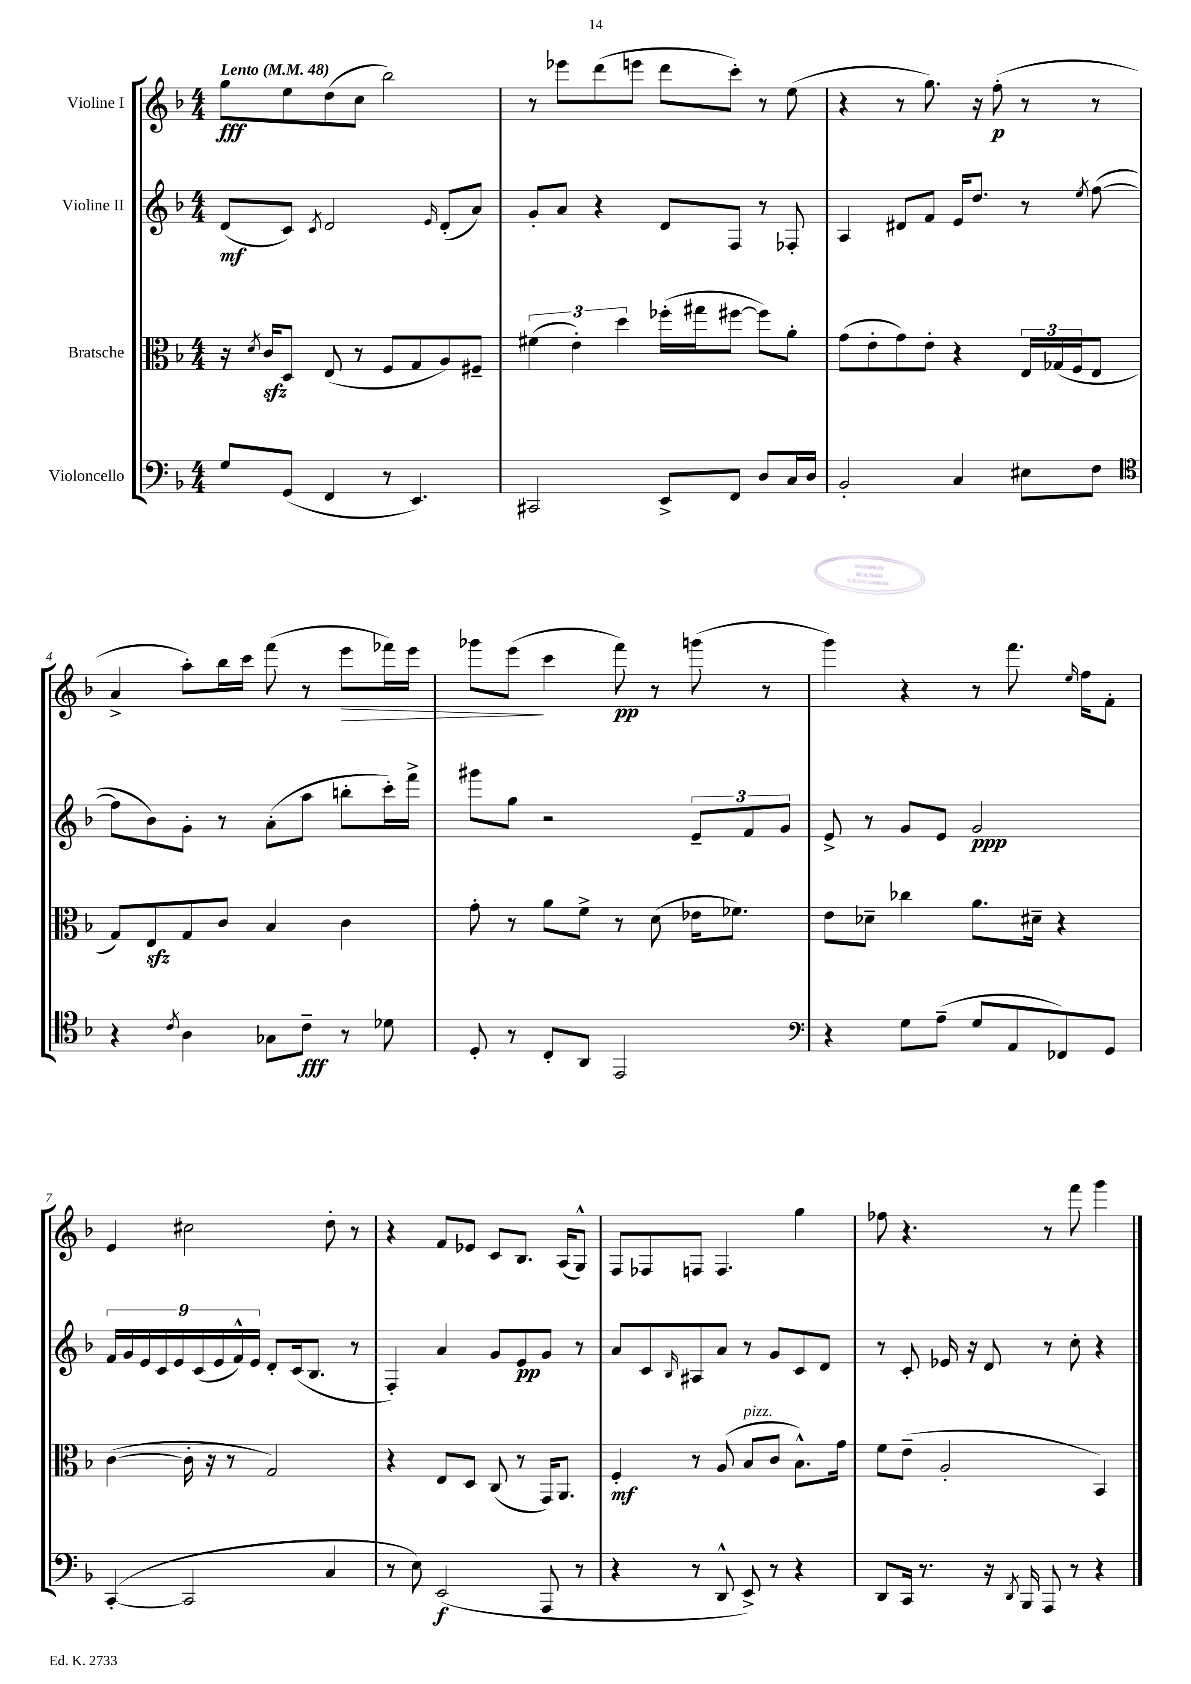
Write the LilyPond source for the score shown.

<<
\new StaffGroup <<
\new Staff = "s0" \with { instrumentName = "Violine I" } {
    \clef treble \key f \major \numericTimeSignature \time 4/4 \tempo "Lento" 4 = 48
    g''8\fff e''8 d''8( c''8 bes''2) |
    r8 ees'''8 d'''8( e'''8 d'''8 c'''8-.) r8 e''8( |
    r4 r8 g''8.) r16 f''8-.\p( r8 r8 |
    a'4-> a''8-.) bes''16 c'''16 f'''8( r8 e'''8\> fes'''16) e'''16 |
    ges'''8 e'''8\!( c'''4 f'''8\pp) r8 g'''8( r8 |
    g'''4) r4 r8 f'''8. \grace { e''16 } f''16 f'8-. |
    e'4 cis''2 d''8-. r8 |
    r4 f'8 ees'8 c'8 bes8. a16( g8-^) |
    f8 fes8 f8 f4. g''4 |
    fes''8 r4. r8 f'''8 g'''4 \bar "|." |
}
\new Staff = "s1" \with { instrumentName = "Violine II" } {
    \clef treble \key f \major \numericTimeSignature \time 4/4
    d'8\mf( c'8) \acciaccatura { c'8 } d'2 \grace { e'16 } d'8-.( a'8) |
    g'8-. a'8 r4 d'8 f8 r8 fes8-. |
    a4 dis'8 f'8 e'16 d''8. r8 \acciaccatura { e''8 } f''8~( |
    f''8 bes'8) g'8-. r8 a'8-.( a''8 b''8-. c'''16-.) f'''16-> |
    gis'''8 g''8 r2 \tuplet 3/2 { e'8-- f'8 g'8 } |
    e'8-> r8 g'8 e'8 g'2\ppp |
    \tuplet 9/8 { f'16 g'16 e'16 c'16 e'16 c'16( e'16 f'16-^) e'16 } d'8-. c'16( bes8. r8 |
    f4-.) a'4 g'8 e'8\pp g'8 r8 |
    a'8 c'8 \grace { bes16 } ais8 a'8 r8 g'8 c'8 d'8 |
    r8 c'8-. ees'16 r16 d'8 r8 c''8-. r4 \bar "|." |
}
\new Staff = "s2" \with { instrumentName = "Bratsche" } {
    \clef alto \key f \major \numericTimeSignature \time 4/4
    r16 \acciaccatura { d'8 } c'16\sfz d8 e8( r8 f8 g8 a8) fis8-- |
    \tuplet 3/2 { fis'4( e'4-.) d''4 } fes''16-.( gis''16 fis''8~ fis''8) a'8-. |
    g'8( e'8-. g'8) e'8-. r4 \tuplet 3/2 { e16 ges16( f16 } e8 |
    g8) e8\sfz g8 c'8 bes4 c'4 |
    g'8-. r8 a'8 f'8-> r8 d'8( ees'16 fes'8.) |
    e'8 des'8-- ces''4 a'8. dis'16-- r4 |
    c'4~( c'16-. r16 r8 g2) |
    r4 e8 d8 c8( r8 g,16) a,8. |
    f4-.\mf r8 a8( bes8^\markup { \italic "pizz." } c'8 bes8.-^) g'16 |
    f'8 e'8--( a2-. bes,4) \bar "|." |
}
\new Staff = "s3" \with { instrumentName = "Violoncello" } {
    \clef bass \key f \major \numericTimeSignature \time 4/4
    g8 g,8( f,4 r8 e,4.) |
    cis,2 e,8-> f,8 d8 c16 d16 |
    bes,2-. c4 eis8 f8 |
    \clef tenor r4 \acciaccatura { c'8 } a4 ges8 c'8--\fff r8 des'8 |
    d8-. r8 c8-. a,8 e,2 |
    \clef bass r4 g8 a8--( g8 a,8 fes,8) g,8 |
    c,4~-.( c,2 c4 |
    r8 e8) e,2\f( a,,8 r8 |
    r4 r8 d,8-^ e,8->) r8 r4 |
    d,8 c,16 r8. r16 \acciaccatura { d,8 } bes,,16 a,,8 r8 r4 \bar "|." |
}
>>
>>
